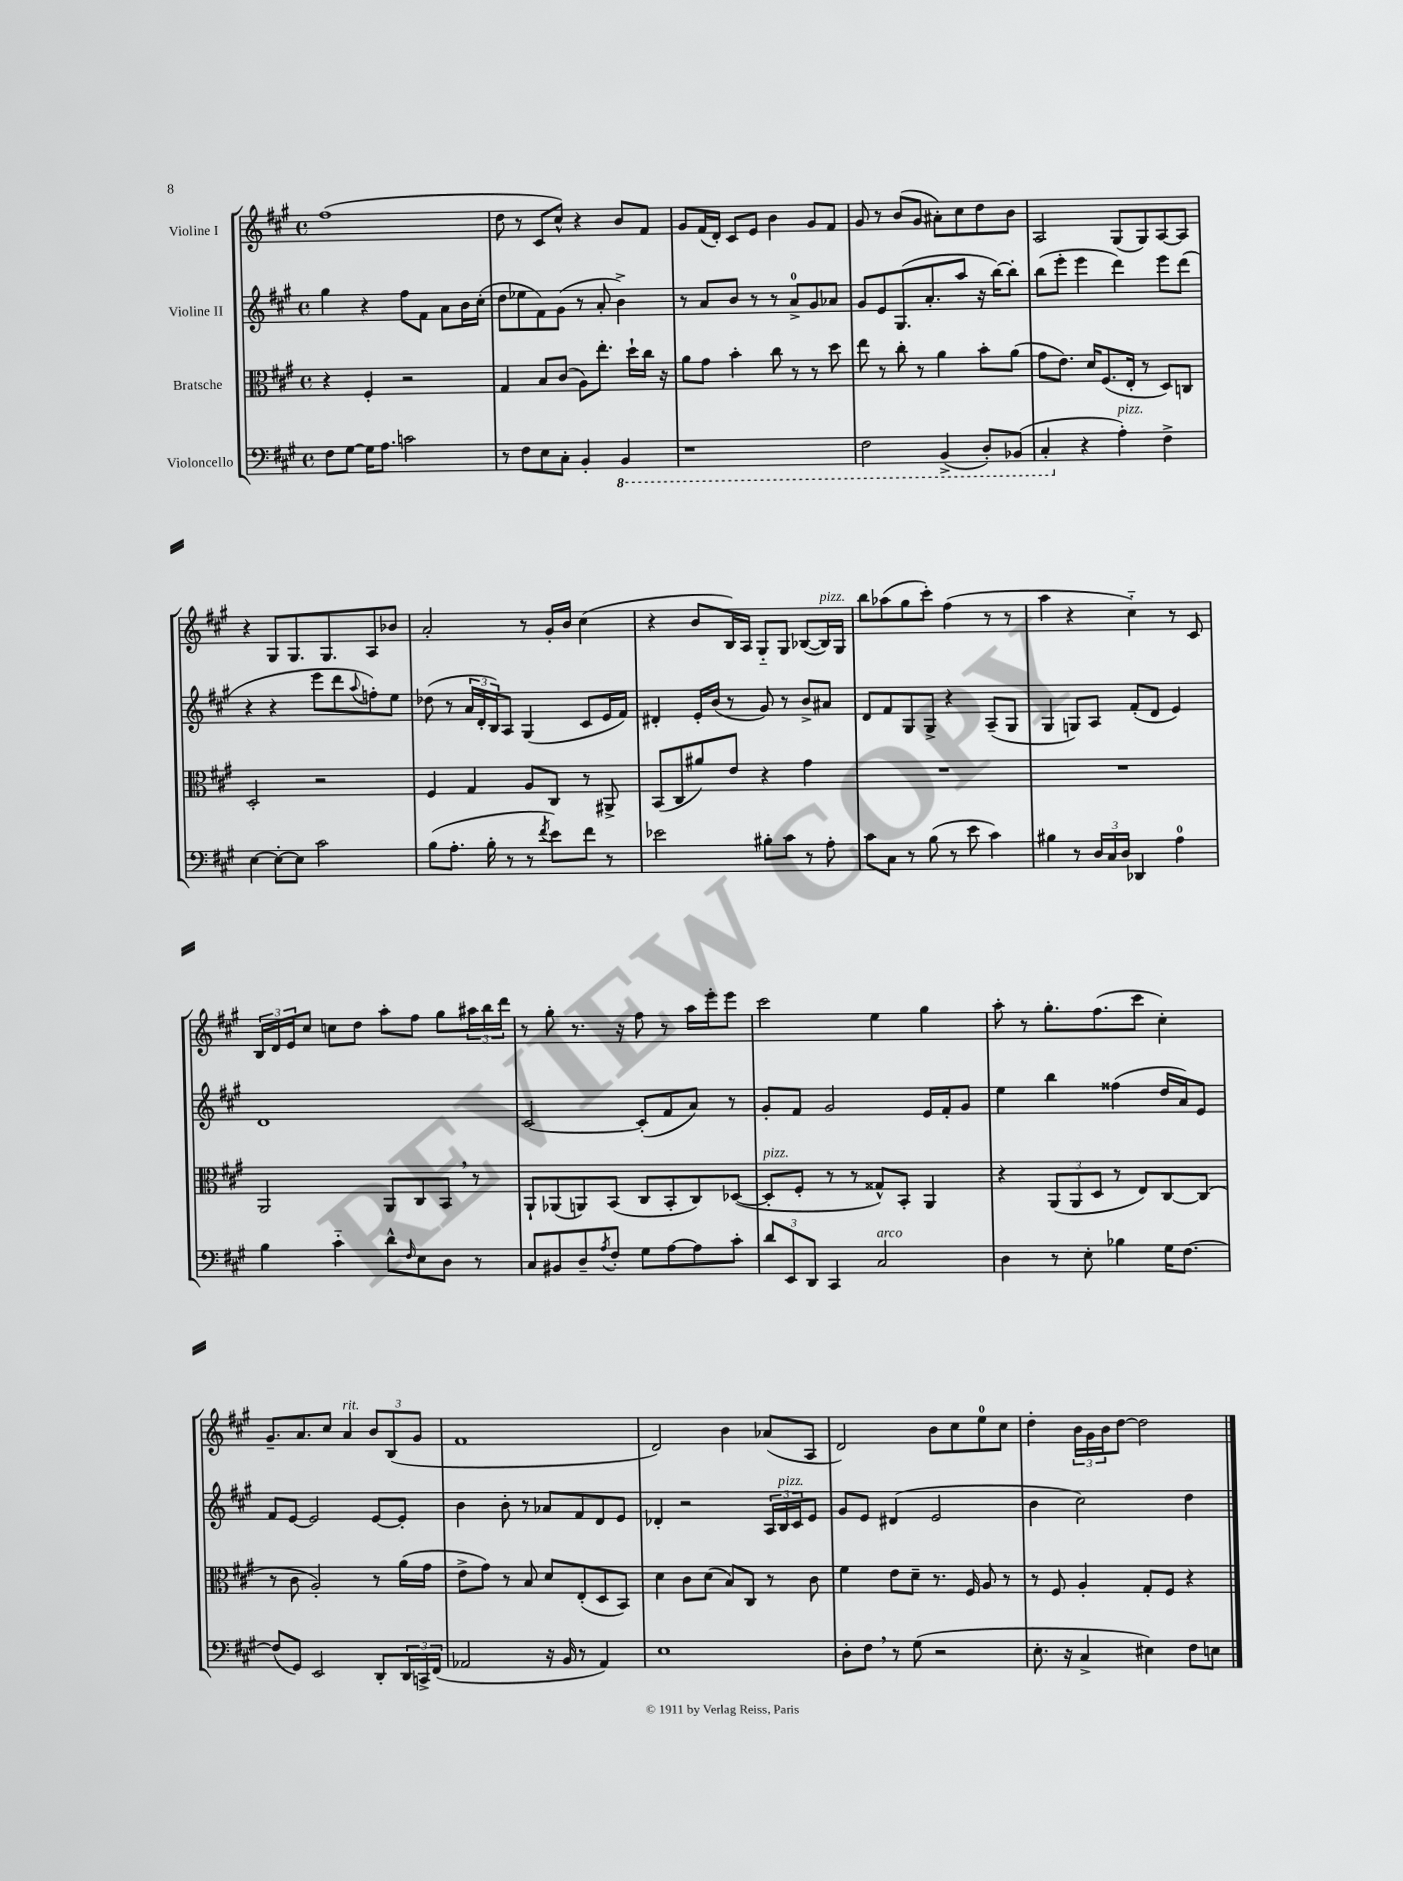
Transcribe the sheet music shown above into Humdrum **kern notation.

**kern	**kern	**kern	**kern
*part4	*part3	*part2	*part1
*staff4	*staff3	*staff2	*staff1
*I"Violoncello	*I"Bratsche	*I"Violine II	*I"Violine I
*clefF4	*clefC3	*clefG2	*clefG2
*k[f#c#g#]	*k[f#c#g#]	*k[f#c#g#]	*k[f#c#g#]
*M4/4	*M4/4	*M4/4	*M4/4
*met(c)	*met(c)	*met(c)	*met(c)
=1	=1	=1	=1
8F#\L	4r	4gg#\	(1ff#
[8G#\J	.	.	.
16G#\KL]	4F#'/	4r	.
8.A\J	.	.	.
2cn\	2r	8ff#\L	.
.	.	8f#\J	.
.	.	8a\L	.
.	.	16b\L	.
.	.	(16cc#'\JJ	.
=2	=2	=2	=2
8r	4G#/	8dd\L	8dd\
8F#\L	.	8ee-X\	8r
8E\	8B/L	8f#\)	8c#/L
8C#'\J	(8c#/J	(8g#\J	8cc#^^/J)
4BB'/	8A\L)	8r	4r
.	8.ee'\J	8a'/	.
*8ba	*	*	*
4BBB/	.	4b^\)	8b/L
.	16dd`\LL	.	.
.	16cc#\JJ	.	8f#/J
.	16r	.	.
=3	=3	=3	=3
1r	8a\L	8r	8g#/L
.	8g#\J	8a/L	(16f#/L
.	.	.	16d'/JJ)
.	4b'\	8b/J	8c#/L
.	.	8r	8e/J
.	8cc#\	8r	4b\
.	8r	8a^/L	.
.	8r	8g#/	8g#/L
.	8dd\	8a-X/J	8f#/J
=4	=4	=4	=4
2FF#\	8ee\	8g#/L	8g#/
.	8r	8e/	8r
.	8cc#'\	(8.G#/	(8b/L
.	8r	.	8g#/J
.	.	8.a'/	.
(4BBB^/	4a\	.	8a#X'\L)
.	.	8aa/J	8cc#\
8DD'/L)	8b'\L	16r	8dd\
.	.	[16bb\KL)	.
(8BBB-X/J	(8a\J	8bb'\J]	8b\J
=5	=5	=5	=5
4CC#'/	8g#\L	(8bb\L	2A/
.	8.e\J)	8eee'\J	.
*X8ba	*	*	*
4r	.	4eee\	.
.	16d/KL	.	.
.	(8.F#/	.	.
!LO:TX:a:i:t=pizz.	!	!	!
4A'\)	.	4ddd\)	(8G#/L
.	16E'/Jk	.	.
.	8r	.	8G#/)
4F#^\	8D/L)	8eee\L	[8A/
.	8Cn/J	(8ddd\J	8A/J]
!!LO:LB:g=z
=6	=6	=6	=6
[4E\	2D'/	4r	4r
8E'\L_	.	4r	8G#/L
8E\J]	.	.	8.G#/
2c#\	2r	8eee\L	.
.	.	.	8.G#/
.	.	8ddd\	.
.	.	8qqaa/	.
.	.	8ffn'\)	8A/
.	.	8ee\J	8b-X/J
=7	=7	=7	=7
(8B\L	4F#/	(8dd-X\	2a'/
8.A'\J	.	8r	.
.	4G#/	24a/LL	.
.	.	24d'/	.
16B'\	.	.	.
.	.	24B/J)	.
8r	.	8A/J	.
8r	8A/L	(4G#/	8r
8qf#/	.	.	.
8e\L)	8C#/J	.	16g#'/LL
.	.	.	16b/JJ
8f#\J	8r	8c#/L	(4cc#\
8r	8AA#X^/	16e/L	.
.	.	16f#/JJ)	.
=8	=8	=8	=8
2e-X\	(8BB/L	4d#X'/	4r
.	8C#/	.	.
.	8a#X/)	16e'/LL	8b/L
.	.	(16b/JJ	.
.	8e/J	8r	16B/L)
.	.	.	16A/JJ
8B#X'\L	4r	8g#/)	8G#/L
8c#\J	.	8r	8G#/J
8r	4g#\	8b^/L	([8B-X/L
!	!	!	!LO:TX:a:i:t=pizz.
8A'\	.	8a#X/J	16B-/L])
.	.	.	16G#/JJ
=9	=9	=9	=9
8c#\L	1r	8d/L	8bb\L
8C#\J	.	8f#/	(8aa-X\
8r	.	8G#/	8gg#\
(8B\	.	8G#^/J	8ccc#'\J)
8r	.	4r	(4ff#\
8e\	.	.	.
4c#\)	.	(8A~/L	8r
.	.	8G#/J	8r
=10	=10	=10	=10
4B#X\	1r	4G#/	4aa\
8r	.	8Gn/L)	4r
24D/LL	.	8A/J	.
24C#/	.	.	.
24D/JJ	.	.	.
4DD-X/	.	(8f#'/L	4cc#\)
.	.	8d/J	.
4A\	.	4e/)	8r
.	.	.	8c#/
!!LO:LB:g=z
=11	=11	=11	=11
4B\	2AA/	1d	24B/LL
.	.	.	24d/
.	.	.	24e/J
.	.	.	8cc#/J
4c#\	.	.	8ccn\L
.	.	.	8dd\J
8d^^\L	8AA/L	.	8aa'\L
16qqF#/	.	.	.
8E\	8C#/	.	8ff#\J
8D\J	8BB,/J	.	8gg#\L
8r	8r	.	24aa#X\L
.	.	.	24bb\
.	.	.	24ddd\JJ
=12	=12	=12	=12
8C#/L	8AA`/L	[2c#/	8r
8BB#X/	(8AA-X/	.	8gg#'\
8D~/	8AAn/)	.	8.r
8qA/	.	.	.
8F#'/J	(8BB/J	.	.
.	.	.	16r
8G#\L	8C#/L	(8c#'/L]	8ff#\
[8A\	8BB'/	8f#/	8r
8A\]	8C#/)	8a/J)	16aa\LL
.	.	.	16eee'\J
8c#'\J	([8D-X/J	8r	8eee\J
=13	=13	=13	=13
!	!LO:TX:a:i:t=pizz.	!	!
12d/L	8D-'/L]	8g#'/L	2ccc#\
12EE/	.	.	.
.	8F#'/J	8f#/J	.
12DD/J	.	.	.
4CC#/	8r	2g#/	.
.	8r	.	.
!LO:TX:a:i:t=arco	!	!	!
2C#/	8G##X^^/L)	.	4ee\
.	8BB'/J	.	.
.	4AA/	16e/LL	4gg#\
.	.	16f#'/J	.
.	.	8g#/J	.
=14	=14	=14	=14
4D\	4r	4ee\	8aa'\
.	.	.	8r
8r	(12AA/L	4bb\	8.gg#'\L
.	12AA/	.	.
8E'\	.	.	.
.	12D/J	.	.
.	.	.	(8.ff#\
4B-X\	8r	(4ff##X\	.
.	8E/L)	.	8ccc#\J
16G#\KL	[8C#/	16dd/LL	4cc#'\)
[8.F#\J	.	16a/J)	.
.	(8C#/J]	8e/J	.
!!LO:LB:g=z
=15	=15	=15	=15
(8F#/L]	8r	8f#/L	8.g#~/L
8GG#/J)	8c#\	[8e/J	.
.	.	.	8.a/
2EE/	2A'/)	2e/]	.
.	.	.	8cc#/J
!	!	!	!LO:TX:a:i:t=rit.
.	.	.	4a/
8DD'/L	8r	[8e/L	12b/L
.	.	.	(12B/
24DD/L	(16a\LL	8e'/J]	.
24CCn^/	.	.	12g#/J
.	16g#\JJ	.	.
(24FF#/JJ	.	.	.
=16	=16	=16	=16
2AA-X/	8e^\L	4b\	1f#
.	8g#\J)	.	.
.	8r	8b'\	.
.	8B/	8r	.
16r	8d/L	8a-X/L	.
16BB/	.	.	.
8r	(8E'/	8f#/	.
4AA-/)	8D/	8d/	.
.	8BB/J)	8e/J	.
=17	=17	=17	=17
1E	4d\	4d-X'/	2d/)
.	8c#\L	2r	.
.	(8d\J	.	.
.	8B/L)	.	4b\
.	8C#/J	.	.
.	8r	24A/LL	(8a-X/L
!	!	!LO:TX:a:i:t=pizz.	!
.	.	24B/	.
.	.	24c#/J	.
.	8c#\	8e/J	8A/J
=18	=18	=18	=18
8D'\L	4f#\	8g#/L	2d/)
8F#,\J	.	8e/J	.
8r	8e\L	(4d#X/	.
(8G#\	8d~\J	.	.
2r	8.r	2e/	8b\L
.	.	.	8cc#\
.	16F#/	.	.
.	8A/	.	8ee\
.	8r	.	8cc#\J
=19	=19	=19	=19
8.E'\	8r	4b\	4dd'\
.	8F#/	.	.
16r	.	.	.
4C#^/	4A'/	2cc#\)	24b\LL
.	.	.	24g#\
.	.	.	24b\J
.	.	.	[8dd\J
4E#X\)	8G#'/L	.	2dd\]
.	8F#/J	.	.
8F#\L	4r	4dd\	.
8En\J	.	.	.
==	==	==	==
*-	*-	*-	*-
